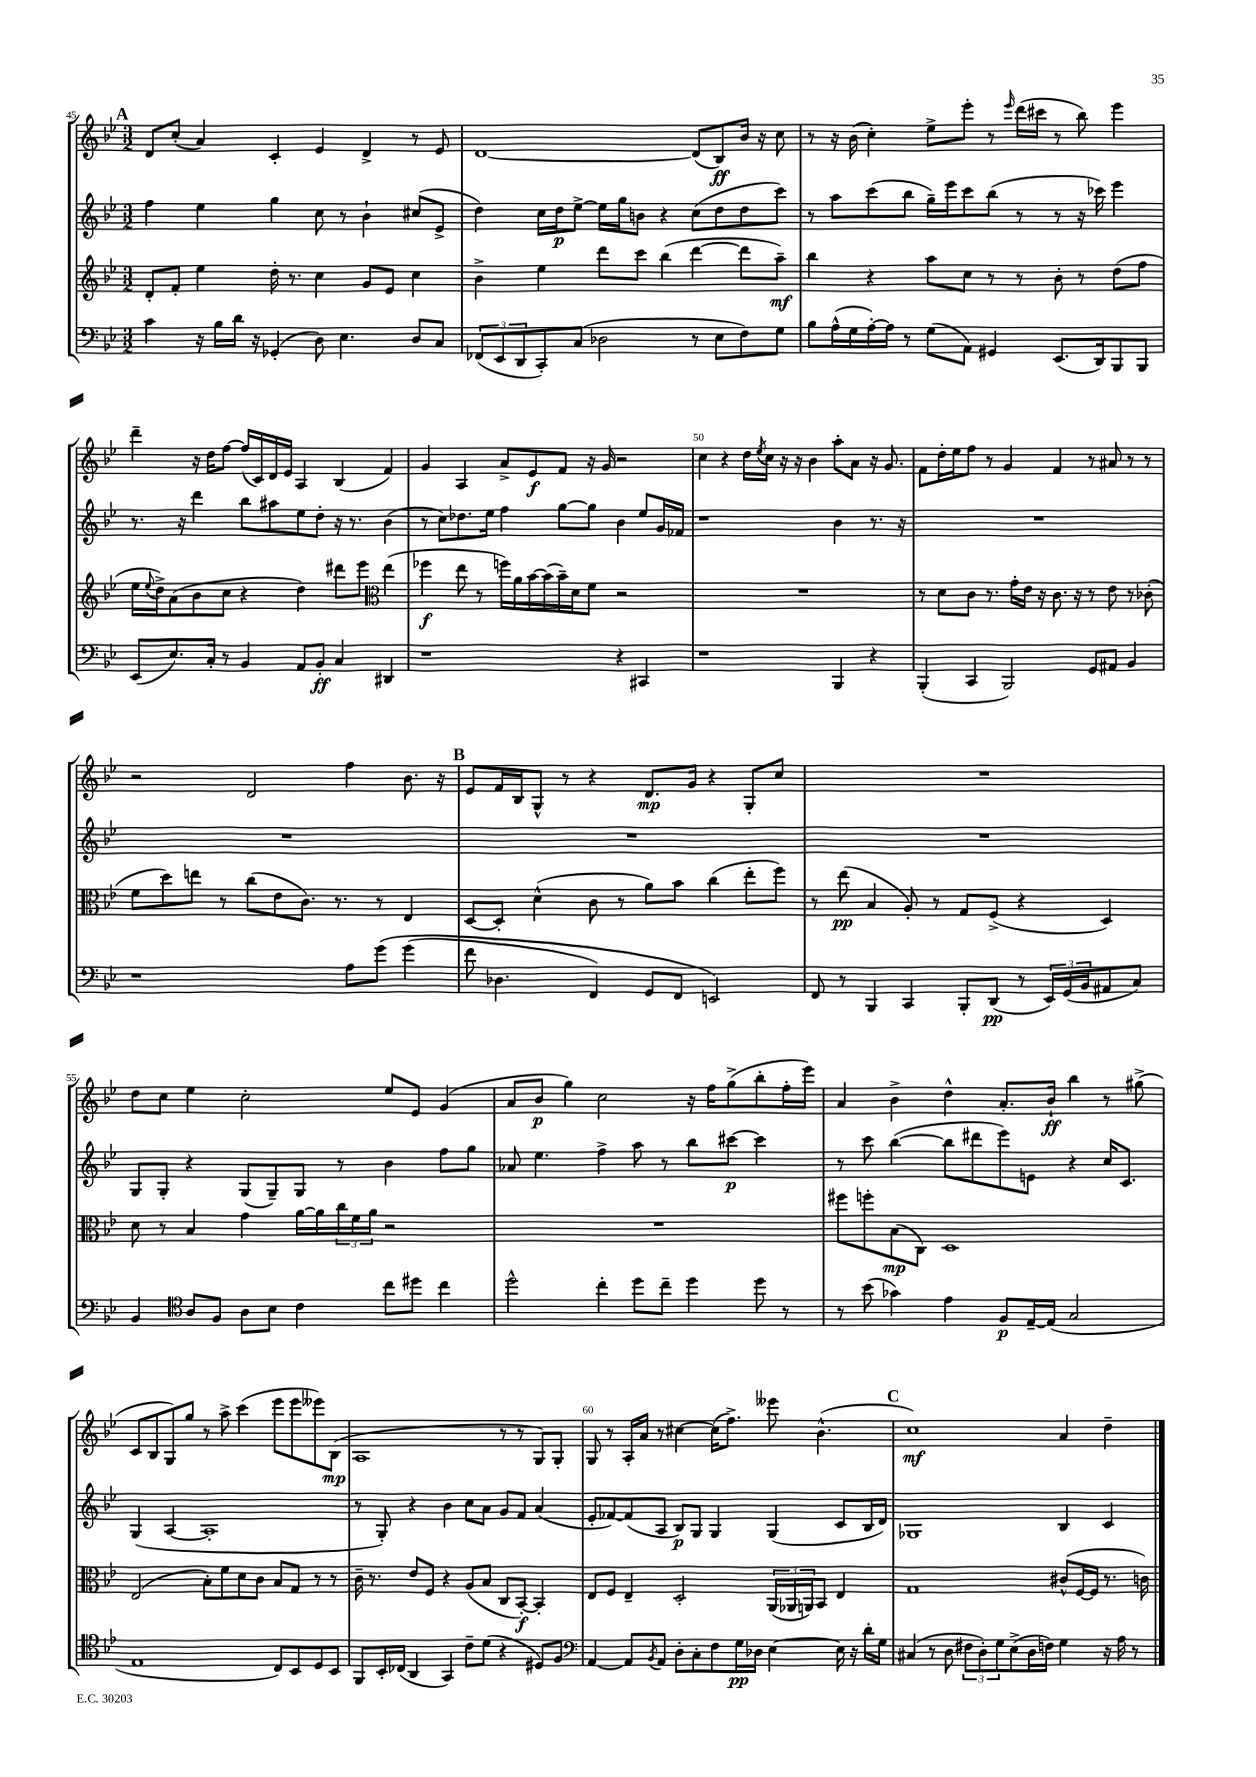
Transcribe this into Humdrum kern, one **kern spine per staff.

**kern	**kern	**kern	**kern
*staff4	*staff3	*staff2	*staff1
*clefF4	*clefG2	*clefG2	*clefG2
*k[b-e-]	*k[b-e-]	*k[b-e-]	*k[b-e-]
*M3/2	*M3/2	*M3/2	*M3/2
4c\	8d'/L	4ff\	8d/L
.	8f'/J	.	(8cc'/J
16r	4ee-\	4ee-\	4a/)
16B-\LL	.	.	.
16d\JJ	.	.	.
16r	.	.	.
(4GG-'/	16dd'\	4gg\	4c'/
.	8.r	.	.
8D\)	4cc\	8cc\	4e-/
4.E-\	.	8r	.
.	8g/L	4b-`\	4d^/
.	8e-/J	.	.
8D/L	4cc\	(8cc#/L	8r
8C/J	.	8e-^/J	8e-/
=	=	=	=
(12FF-/L	4b-^\	4dd\)	[1d
12EE-/	.	.	.
12DD/	.	.	.
8CC'/)	4ee-\	16cc\LL	.
.	.	16dd\J	.
(8C/J	.	[8ee-^\J	.
2D-\	8ddd\L	16ee-\]LL	.
.	.	16gg\J	.
.	8ccc\J	8b\J	.
.	(4bb-\	4r	.
8r	[4ddd\	(8cc\L	(8d/]L
8E-\L	.	8dd\	8B-/)
8F\)	8ddd\]L	8dd\	16b-/Jk
.	.	.	16r
8G\J	8aa~\J)	8ccc\J)	8cc\
=	=	=	=
8B-\L	4bb-\	8r	8r
(16A^^\L	.	8aa\L	16r
16G\	.	.	(16b-\
[16A'\)	4r	(8ccc\	4cc'\)
16A\]JJ	.	.	.
8r	.	8bb-\J	.
(8G\L	8aa\L	16gg~\LL)	8ee-^\L
.	.	16eee-\J	.
8AA\J)	8cc\J	8ccc\	8eee-'\J
4GG#/	8r	(8bb-\J	8r
.	.	.	16qqeee-/
.	8r	8r	(16ddd\LL
.	.	.	16ccc#\JJ
(8.EE-/L	8b-'\	8r	8r
.	8r	16r	8bb-\)
16DD/k)	.	16ccc-\)	.
8BBB-/	(8dd\L	4eee-\	4eee-\
8BBB-/J	8ff\J	.	.
=	=	=	=
(8EE-/L	16ee-\LL	8.r	4ddd~\
.	8qqee-/	.	.
.	16dd^\J)	.	.
8.E-/)	(8a\	.	.
.	.	16r	.
.	8b-\	4ddd\	16r
16C'/Jk	.	.	16dd\LK
8r	8cc\J	.	[8ff\J
4BB-/	4r	8bb-\L	(16ff/]LL
.	.	.	16c/)
.	.	8aa#\	16d/
.	.	.	16e-/JJ
8AA/L	4dd\)	8ee-\	4A/
8BB-'/J	.	8dd'\J	.
4C/	8ddd#\L	16r	(4B-/
.	.	8.r	.
.	8eee-\J	.	.
*	*clefC3	*	*
4DD#/	(4ee-\	(4b-\	4f/)
=	=	=	=
1r	4ff-\	8r	4g/
.	.	8cc\L)	.
.	8ee-\	8.dd-\	4A/
.	8r	.	.
.	.	16ee-\Jk	.
.	16ff\LL)	4ff\	8a^/L
.	16a\	.	.
.	[16b-\	.	8e-/
.	(16b-\]	.	.
.	16b-~\)	[8gg\L	8f/J
.	16d\J	.	.
.	8f\J	8gg\]J	16r
.	.	.	16g/
4r	2r	4b-\	2r
4CC#/	.	8ee-/L	.
.	.	16g/L	.
.	.	16f-/JJ	.
=	=	=	=
1r	1.r	1r	4cc\
.	.	.	4r
.	.	.	16dd\LL
.	.	.	8qee-/
.	.	.	16cc\JJ
.	.	.	16r
.	.	.	16r
.	.	.	4b-\
4BBB-/	.	4b-\	8aa'\L
.	.	.	8a\J
4r	.	8.r	16r
.	.	.	8.g/
.	.	16r	.
=	=	=	=
(4BBB-'/	8r	1.r	8f\L
.	8d\L	.	16dd'\L
.	.	.	16ee-\J
4CC/	8c\J	.	8ff\J
.	8.r	.	8r
2BBB-/)	.	.	4g/
.	16g'\LL	.	.
.	16e-\JJ	.	.
.	16r	.	.
.	8.c\	.	4f/
.	16r	.	.
8GG/L	8r	.	8r
8AA#/J	8e-\	.	8a#/
4BB-/	8r	.	8r
.	(8c-'\	.	8r
=	=	=	=
1r	8f\L	1.r	2r
.	8dd\)	.	.
.	8ee\J	.	.
.	8r	.	.
.	(8cc\L	.	2d/
.	8e-\	.	.
.	8.c\J)	.	.
.	8.r	.	.
8A\L	.	.	4ff\
&(8g\J	8r	.	.
(4g\	4E-/	.	8.b-\
.	.	.	16r
=	=	=	=
8f\	[8D/L	1.r	8e-/L
4.D-\	8D'/]J	.	16f/L
.	.	.	16B-/J
.	(4d^^\	.	8G^^/J
.	.	.	8r
4FF/)	8c\	.	4r
.	8r	.	.
8GG/L	8a\L)	.	8.d/L
8FF/J	8b-\J	.	.
.	.	.	16g/Jk
2EE/&)	(4cc\	.	4r
.	8ee-'\L	.	8G'/L
.	8ff\J)	.	8cc/J
=	=	=	=
8FF/	8r	1.r	1.r
8r	(8ee-\	.	.
4BBB-/	4B-/	.	.
4CC/	8A'/)	.	.
.	8r	.	.
8BBB-'/L	8G/L	.	.
(8DD/J	(8F^/J	.	.
8r	4r	.	.
24EE-/LL)	.	.	.
(24GG/	.	.	.
24BB-/J	.	.	.
8AA#/	4D/)	.	.
8C/J)	.	.	.
=	=	=	=
4BB-/	8d\	8G/L	8dd\L
.	8r	8G'/J	8cc\J
*clefC4	*	*	*
8A/L	4B-/	4r	4ee-\
8F/J	.	.	.
8A\L	4g\	(8G/L	2cc'\
8B-\J	.	8G~/)	.
4c\	[16a\LL	8G/J	.
.	16a\]	.	.
.	24cc\	8r	.
.	24f\	.	.
.	24a\JJ	.	.
8cc\L	2r	4b-\	8ee-/L
8dd#\J	.	.	8e-/J
4cc\	.	8ff\L	(4g/
.	.	8gg\J	.
=	=	=	=
2dd^^\	1.r	8a-/	8a/L
.	.	4.ee-\	8b-/J
.	.	.	4gg\)
4cc'\	.	4ff^\	2cc\
8dd\L	.	8aa\	.
8cc~\J	.	8r	.
4dd\	.	8bb-\L	16r
.	.	.	16ff\LK
.	.	[8ccc#\J	(8gg^\
8dd\	.	4ccc#\]	8bb-'\
8r	.	.	16ff'\L
.	.	.	16eee-\JJ)
=	=	=	=
8r	8ff#\L	8r	4a/
(8b-\	8ff'\	8ccc\	.
4g-\)	(8B-\	([4bb-\	4b-^\
.	8C\J)	.	.
4e-\	1D	8bb-\]L	4dd^^\
.	.	8ddd#\	.
8F/L	.	8eee-\)	8.a'/L
[16E-~/L	.	8e\J	.
(16E-/]JJ	.	.	16b-`/Jk
2G/	.	4r	4bb-\
.	.	16cc/LK	8r
.	.	8.c/J	.
.	.	.	(8gg#^\
=	=	=	=
1E-	(2E-/	(4G/	8c/L
.	.	.	8B-/
.	.	[4A/	8G/)
.	.	.	8gg/J
.	8B-'\L)	1A']	8r
.	8f\	.	8aa^\
.	8d\	.	(4ccc\
.	8c\J	.	.
8C/L)	8B-/L	.	8eee-\L
8BB-/	8G/J	.	8eee-\
8D/	8r	.	8eee--\)
8BB-/J	8r	.	(8B-\J
=	=	=	=
8FF/L	16c~\	8r	1A
.	8.r	.	.
16BB-'/L	.	8G'/)	.
(16C-/JJ	.	.	.
4AA/	8e-/L	4r	.
.	8F/J	.	.
4GG/)	4r	4b-\	.
8c~\L	(8A/L	8cc\L	.
(8d\J	8B-/J	8a\J	.
4r	8C/L	8g/L	8r
.	[8BB-'/J)	8f/J	8r
8D#/L)	4BB-'/]	(4a/	8G/L)
8F/J	.	.	8G'/J
=	=	=	=
*clefF4	*	*	*
[4AA/	8E-/L	8e-'/L	8G/
.	8F/J	[8f-/)	8r
8AA/]L	4E-~/	(8f-/]	16A'/LL
.	.	.	16a/JJ
8qBB-/	.	.	.
8AA/J	.	8A/J	8r
8D'\L	2D'/	8B-/L)	[4cc#\
8C'\	.	8G/J	.
8F\	.	4G/	(16cc#\]LK
.	.	.	8.ff^\J)
16G\L	.	.	.
16D-\JJ	.	.	.
[4E-\	(24AA/LL	(4G/	8eee--\
.	24AA-/	.	.
.	24AA/J)	.	.
.	8BB-/J	.	(4.b-^^\
16E-\]	4E-/	8c/L	.
16r	.	.	.
16d'\LL	.	16B-/L	.
16G\JJ	.	16d/JJ)	.
=	=	=	=
(4C#/	1G	1G-	1cc)
8r	.	.	.
8D\	.	.	.
12F#\L	.	.	.
12D'\)	.	.	.
12G\	.	.	.
(8E-^\	.	.	.
16D\L	.	.	.
16F\JJ)	.	.	.
4G\	(8c#^^/L	4B-/	4a/
.	[16F/L	.	.
.	16F/]JJ	.	.
16r	8.r	4c/	4dd~\
16A\	.	.	.
8r	.	.	.
.	16c\)	.	.
==	==	==	==
*-	*-	*-	*-
